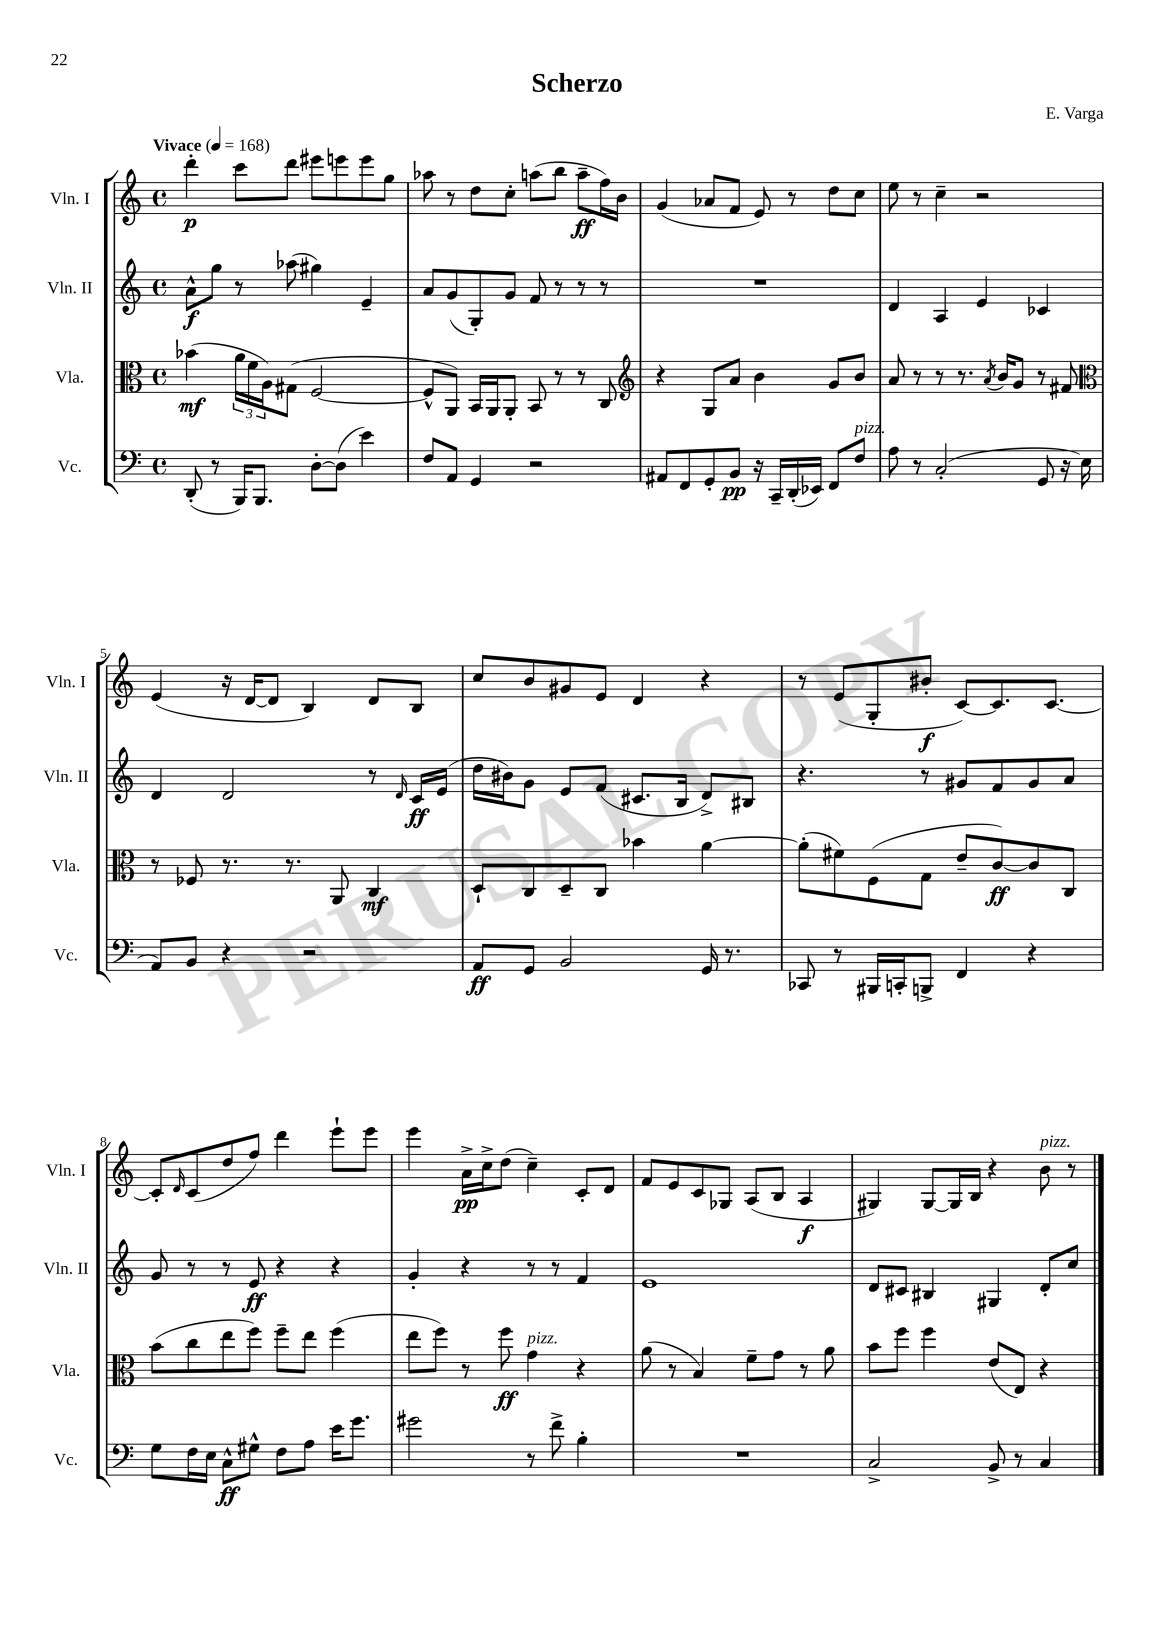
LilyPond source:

\header { title = "Scherzo" composer = "E. Varga" }
<<
\new StaffGroup <<
\new Staff = "s0" \with { instrumentName = "Vln. I" shortInstrumentName = "Vln. I" } {
    \clef treble \key c \major \defaultTimeSignature \time 4/4 \tempo "Vivace" 4 = 168
    d'''4-.\p c'''8 d'''8 eis'''8 e'''8 e'''8 g''8 |
    aes''8 r8 d''8 c''8-. a''8( b''8 a''8--\ff f''16) b'16 |
    g'4( aes'8 f'8 e'8) r8 d''8 c''8 |
    e''8 r8 c''4-- r2 |
    e'4( r16 d'16~ d'8 b4) d'8 b8 |
    c''8 b'8 gis'8 e'8 d'4 r4 |
    r8 e'8( g8-. bis'8-.\f c'8~) c'8. c'8.~ |
    c'8-. \grace { d'16 } c'8( d''8 f''8) d'''4 e'''8-! e'''8 |
    e'''4 a'16->\pp c''16-> d''8( c''4--) c'8-. d'8 |
    f'8 e'8 c'8 ges8 a8( b8 a4\f |
    gis4) gis8~ gis16 b16 r4 b'8^\markup { \italic "pizz." } r8 \bar "|." |
}
\new Staff = "s1" \with { instrumentName = "Vln. II" shortInstrumentName = "Vln. II" } {
    \clef treble \key c \major \defaultTimeSignature \time 4/4
    a'8-^\f g''8 r8 aes''8( gis''4) e'4-- |
    a'8 g'8( g8-.) g'8 f'8 r8 r8 r8 |
    R1 |
    d'4 a4 e'4 ces'4 |
    d'4 d'2 r8 \grace { d'16 } c'16\ff e'16( |
    d''16 bis'16) g'8 e'8 f'8( cis'8. b16 d'8->) bis8 |
    r4. r8 gis'8 f'8 gis'8 a'8 |
    g'8 r8 r8 e'8\ff r4 r4 |
    g'4-. r4 r8 r8 f'4 |
    e'1 |
    d'8 cis'8 bis4 gis4 d'8-. c''8 \bar "|." |
}
\new Staff = "s2" \with { instrumentName = "Vla." shortInstrumentName = "Vla." } {
    \clef alto \key c \major \defaultTimeSignature \time 4/4
    bes'4\mf( \tuplet 3/2 { a'16 f'16 a16) } gis8( f2~ |
    f8-^ a,8) b,16 a,16 a,8-. b,8 r8 r8 c8 |
    \clef treble r4 g8 a'8 b'4 g'8 b'8 |
    a'8 r8 r8 r8. \acciaccatura { a'8 } b'16 g'8 r8 fis'8 |
    \clef alto r8 fes8 r8. r8. a,8 c4\mf |
    d8-! c8 d8-- c8 bes'4 a'4~ |
    a'8-.( fis'8) f8( g8 e'8-- c'8~\ff) c'8 c8 |
    b'8( c''8 e''8 f''8) f''8-- e''8 f''4( |
    e''8 f''8) r8 f''8\ff g'4^\markup { \italic "pizz." } r4 |
    a'8( r8 b4) f'8-- g'8 r8 a'8 |
    b'8 f''8 f''4 e'8( e8) r4 \bar "|." |
}
\new Staff = "s3" \with { instrumentName = "Vc." shortInstrumentName = "Vc." } {
    \clef bass \key c \major \defaultTimeSignature \time 4/4
    d,8-.( r8 b,,16) b,,8. d8~-. d8( e'4) |
    f8 a,8 g,4 r2 |
    ais,8 f,8 g,8-. b,8\pp r16 c,16-- d,16-.( ees,16) f,8 f8^\markup { \italic "pizz." } |
    a8 r8 c2-.( g,8 r16 e16 |
    a,8) b,8 r4 r2 |
    a,8\ff g,8 b,2 g,16 r8. |
    ces,8 r8 bis,,16 c,16-. b,,8-> f,4 r4 |
    g8 f16 e16 c8-^\ff gis8-^ f8 a8 e'16 g'8. |
    gis'2 r8 f'8-> b4-. |
    R1 |
    c2-> b,8-> r8 c4 \bar "|." |
}
>>
>>
